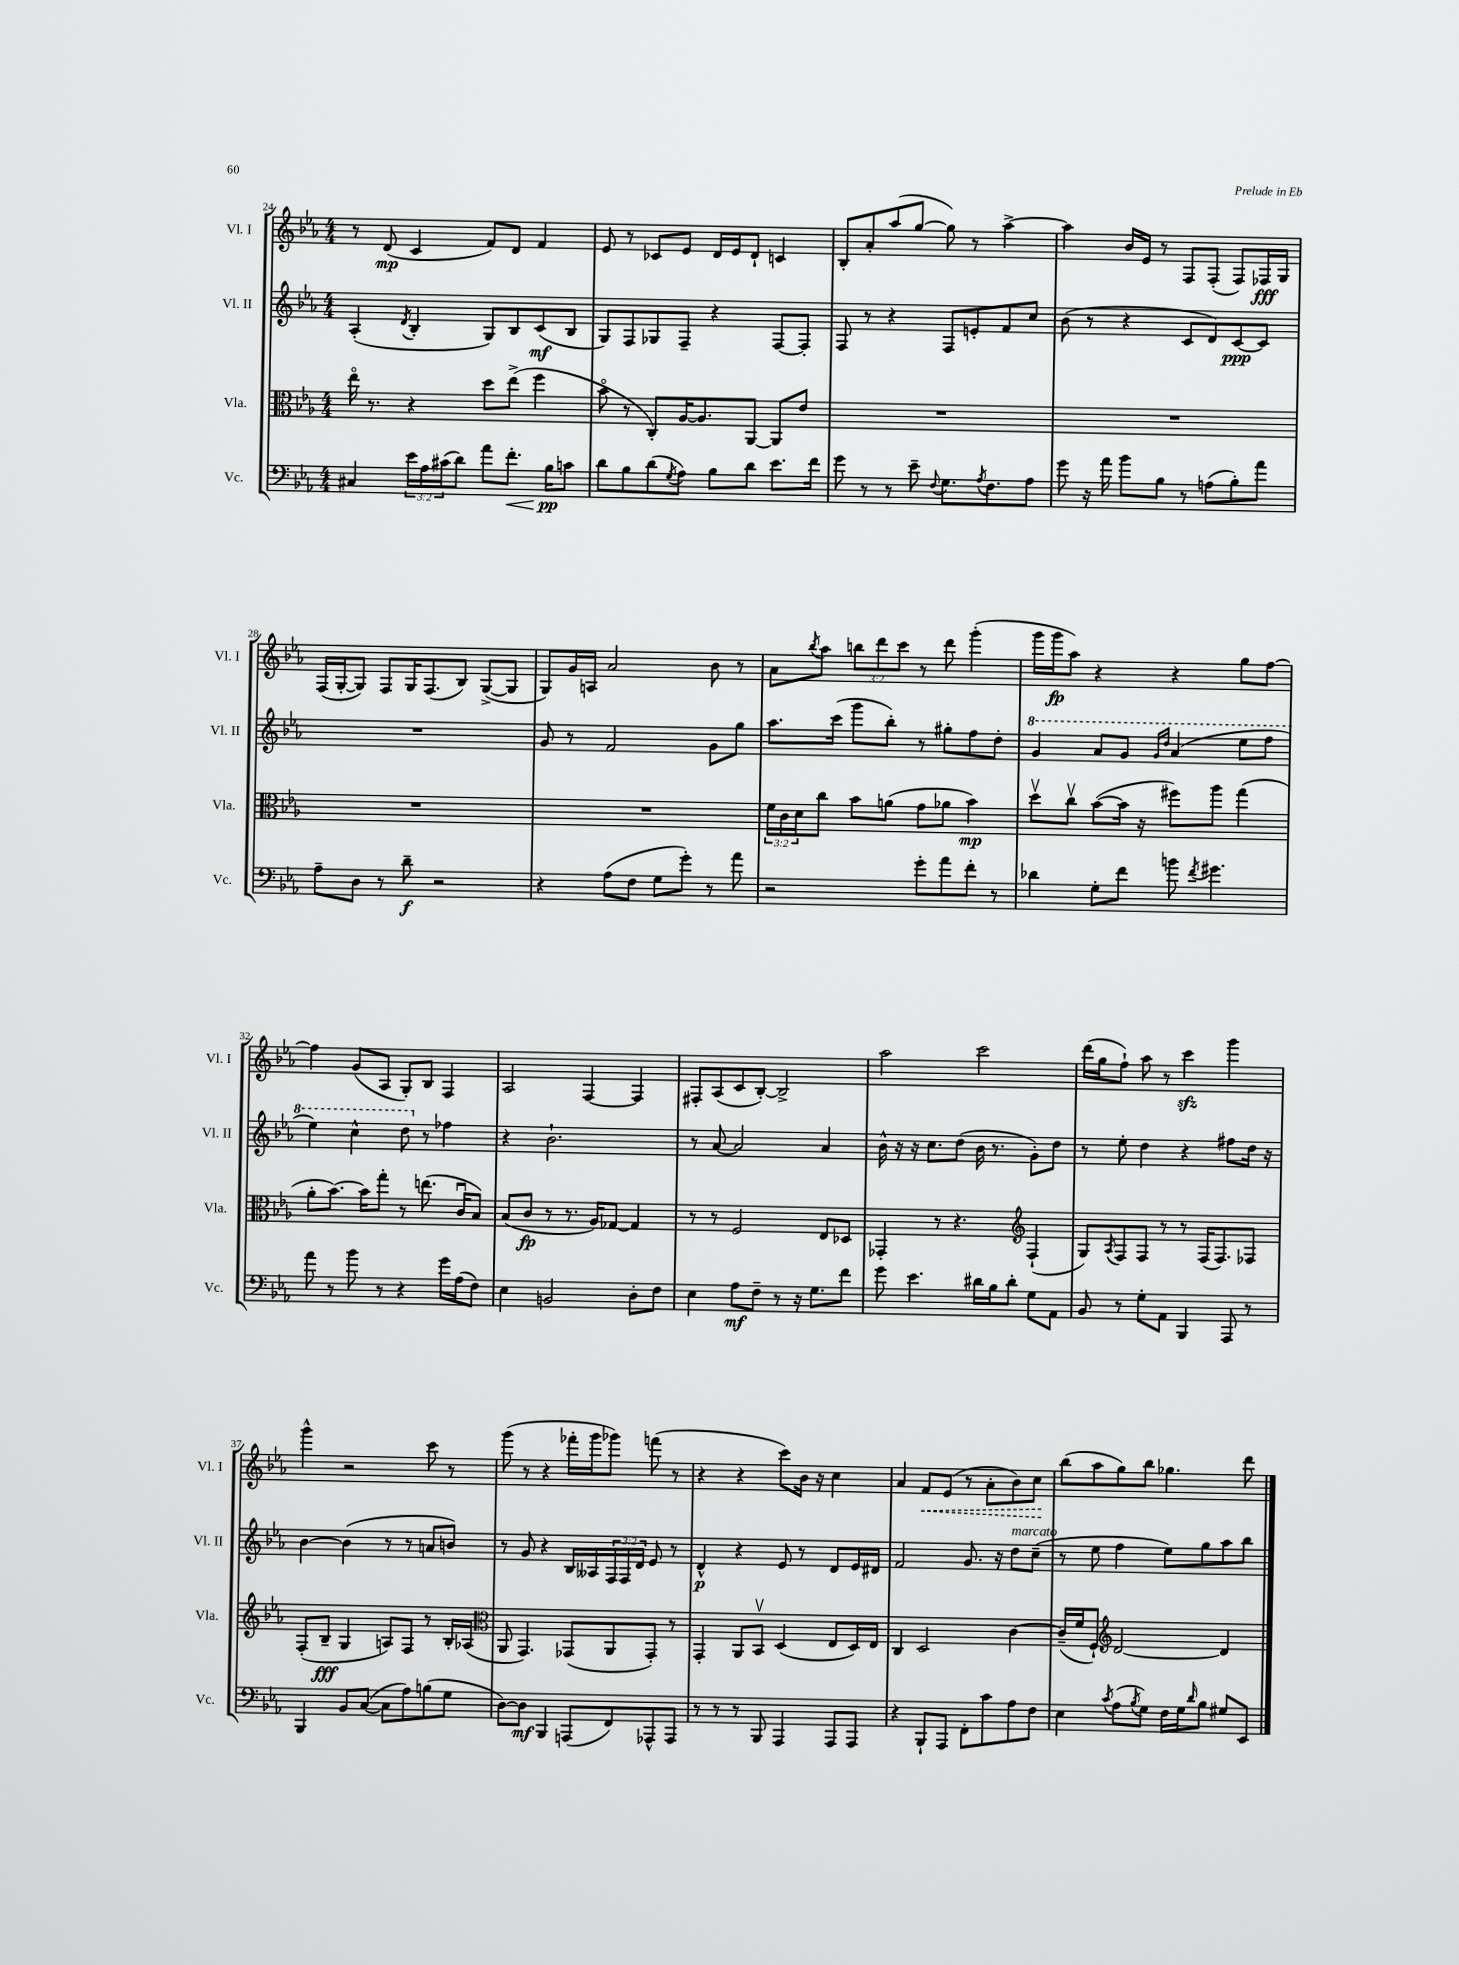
<<
\new StaffGroup <<
\new Staff = "s0" \with { instrumentName = "Vl. I" shortInstrumentName = "Vl. I" } {
    \clef treble \key ees \major \numericTimeSignature \time 4/4 \override Staff.TupletNumber.text = #tuplet-number::calc-fraction-text
    r8 d'8\mp( c'4 f'8) d'8 f'4 |
    ees'8 r8 ces'8 ees'8 d'16 ees'16 d'8-! c'4 |
    bes8-. aes'8-. aes''8( g''8~ g''8) r8 aes''4~-> |
    aes''4 bes'16 ees'16 r8 f8 f8-.( f8) fes16\fff g16 |
    f16( g16~-. g8) f8 g16 f8.( bes8) g8~->( g8 |
    g8) g'16 a16 aes'2 bes'8 r8 |
    aes'8 \acciaccatura { bes''8 } aes''8 \tuplet 3/2 { b''8 d'''8 c'''8 } r8 d'''8 g'''4-.( |
    g'''16 g'''16\fp aes''8) r4 r4 g''8 f''8~ |
    f''4 g'8( aes8 g8-.) bes8 f4 |
    aes2 f4~ f4 |
    fis8-. aes8( c'8 bes8~-.) bes2-> |
    aes''2 c'''2 |
    d'''16( g''16 f''8-!) aes''8 r8 c'''4\sfz g'''4 |
    g'''4-^ r2 c'''8 r8 |
    g'''8( r8 r4 fes'''16-. g'''16 ges'''8) f'''8( r8 |
    r4 r4 c'''8) bes'16 r16 c''4 |
    aes'4 \once \override Hairpin.style = #'dashed-line f'8\< ees'8( r8 aes'8-. bes'8) c''8\! |
    bes''8( aes''8 g''8) bes''8 ges''4. d'''8 \bar "|." |
}
\new Staff = "s1" \with { instrumentName = "Vl. II" shortInstrumentName = "Vl. II" } {
    \clef treble \key ees \major \numericTimeSignature \time 4/4 \override Staff.TupletNumber.text = #tuplet-number::calc-fraction-text
    aes4-.( \acciaccatura { d'8 } bes4-. g8) bes8 c'8\mf( bes8 |
    g8) f8 ges8 f8-- r4 f8~ f8-. |
    f8 r8 r4 f8 e'8-. f'8 c''8 |
    bes'8( r8 r4 c'8 d'8) c'8~\ppp c'8 |
    R1 |
    g'8 r8 f'2 g'8 g''8 |
    aes''8. c'''16( g'''8 bes''8-.) r8 gis''8-. f''8 d''8-. |
    \ottava #1 g''4 aes''8 g''8 \grace { g''16 d'''16 } aes''4( ees'''8 f'''8 |
    ees'''4) c'''4-^ d'''8 \ottava #0 r8 fes''4 |
    r4 bes'2.-! |
    r8 aes'8~ aes'2 aes'4 |
    bes'16-^ r16 r16 c''8. d''8( bes'16 r8. g'8-.) d''8 |
    r8 ees''8-. d''4 r4 fis''8 d''16 r16 |
    bes'4~ bes'4( r8 r8 a'8 b'8) |
    r8 g'8 r4 bes16 aeses16 \tuplet 3/2 { f16 f16 d'16 } ees'8 r8 |
    d'4-^\p r4 ees'8 r8 d'8 ees'16 dis'16 |
    f'2 g'8. r16 d''8^\markup { \italic "marcato" } c''8--( |
    r8 ees''8 f''4 ees''8) g''8 aes''8 bes''8 \bar "|." |
}
\new Staff = "s2" \with { instrumentName = "Vla." shortInstrumentName = "Vla." } {
    \clef alto \key ees \major \numericTimeSignature \time 4/4 \override Staff.TupletNumber.text = #tuplet-number::calc-fraction-text
    ees''16\flageolet r8. r4 d''8 ees''8->( f''4 |
    bes'8\flageolet r8 c8-.) aes16~ aes8. aes,8~ aes,8 ees'8 |
    R1 |
    R1 |
    R1 |
    R1 |
    \tuplet 3/2 { f'16 c'16 d'16 } c''8 bes'8 a'8( g'8 aes'8 bes'4\mp) |
    d''8\upbow c''8\upbow bes'8~( bes'16 r16 fis''8) aes''8 g''4( |
    aes'8-. bes'8.~) bes'16 g''8-. r8 e''8.( c'16\downbow bes8) |
    bes8( c'8\fp r8 r8. aes16) ges8~ ges4 |
    r8 r8 f2 ees8 des8 |
    ges,4-. r8 r4. \clef treble f4-!( |
    g8) \acciaccatura { aes8 } f8 f8 r8 r8 f16( f8.) fes8 |
    f8-.( bes8--\fff g4 a8) f8 r8 bes16-. aes16( |
    \clef alto aes,8 g,4.) ges,8( aes,8 ges,8-.) r8 |
    g,4-. aes,8 bes,8\upbow d4( ees8 d16) ees16 |
    c4 d2 c'4~ |
    c'16--( f'16 f8-!) \clef treble d'2~ d'4 \bar "|." |
}
\new Staff = "s3" \with { instrumentName = "Vc." shortInstrumentName = "Vc." } {
    \clef bass \key ees \major \numericTimeSignature \time 4/4 \override Staff.TupletNumber.text = #tuplet-number::calc-fraction-text
    cis4 \tuplet 3/2 { ees'16 aes16 cis'16( } d'8) aes'8 f'8.-.\< bes16\pp\! c'8 |
    d'8 bes8 d'8( \acciaccatura { g8 } aes8) bes8 d'8 ees'8. f'16 |
    g'8 r8 r8 ees'8-- \appoggiatura { f8 } g8. \acciaccatura { aes8 } f8. aes8 |
    g'8 r16 aes'16 bes'8 bes8 r8 a8( bes8-.) aes'8 |
    aes8-- d8 r8 d'8--\f r2 |
    r4 aes8( f8 g8 g'8-.) r8 aes'8 |
    r2 g'8-. aes'8 f'8-. r8 |
    des'4 g8-. f'8 b'8 \acciaccatura { f'8 } gis'4. |
    aes'8 r8 bes'8 r8 r4 g'16 aes16( f8) |
    ees4 b,2 d8-. f8 |
    ees4 aes8\mf f8-- r8 r16 g8. f'8 |
    g'8 ees'4. dis'16 bes16 dis'8-. g8 aes,8 |
    bes,8 r8 g8-. aes,8 bes,,4 aes,,8 r8 |
    bes,,4 bes,8 c8~( c8 aes8) b8( g8 |
    d8~) d8\mf bes,,4 a,,8( f,8) aes,,8-^ aes,,8 |
    r8 r8 r8 bes,,8 aes,,4 aes,,8 aes,,8 |
    r4 bes,,8-! aes,,8 f,8-. c'8 aes8 f8 |
    ees4 \acciaccatura { c'8 } aes8( \acciaccatura { bes8 } g8) f16 g16 \grace { d'16 } bes8 gis8 ees,8 \bar "|." |
}
>>
>>
\layout { \context { \Score currentBarNumber = #24 } }
